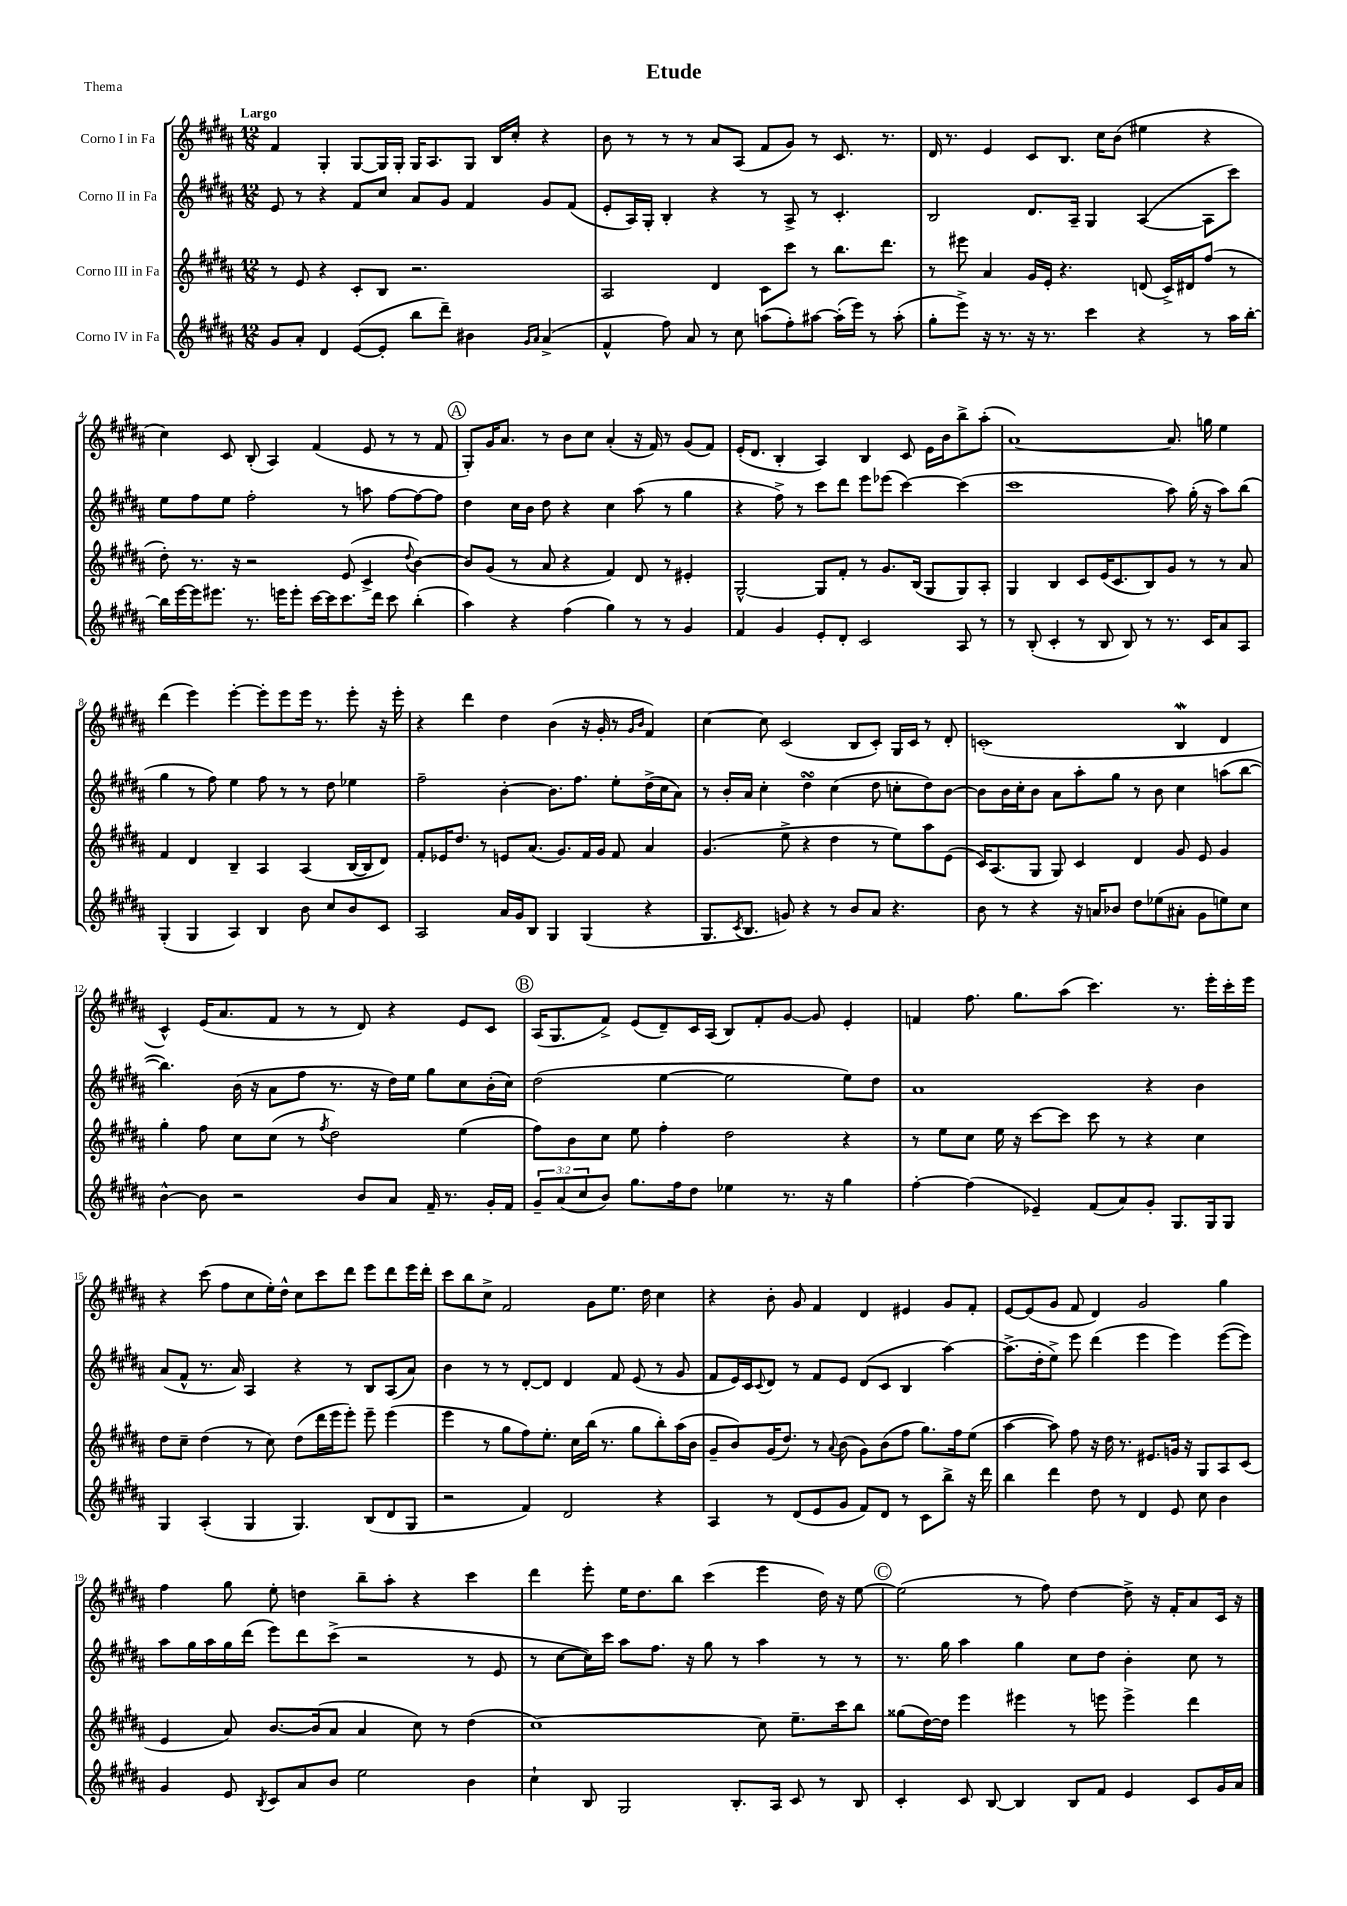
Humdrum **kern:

**kern	**kern	**kern	**kern
*staff4	*staff3	*staff2	*staff1
*clefG2	*clefG2	*clefG2	*clefG2
*k[f#c#g#d#a#]	*k[f#c#g#d#a#]	*k[f#c#g#d#a#]	*k[f#c#g#d#a#]
*M12/8	*M12/8	*M12/8	*M12/8
8g#	8r	8e	4f#
8a#'	8e	8r	.
4d#	4r	4r	4G#'
([8e	8c#'	8f#	[8G#
8e']	8B	8cc#	16G#]
.	.	.	16G#'
8bb	2.r	8a#	16G#
.	.	.	8.A#
8ddd#~)	.	8g#	.
4b#	.	4f#	8G#
.	.	.	16B
.	.	.	16cc#'
16qqg#	.	.	.
16qqa#	.	.	.
(4a#^	.	8g#	4r
.	.	(8f#	.
=	=	=	=
4f#^^	2A#	8e'	8b
.	.	16A#)	8r
.	.	16G#'	.
8ff#)	.	4B'	8r
8a#	.	.	8r
8r	4d#	4r	8a#
8cc#	.	.	(8A#
(8aa	8c#	8r	8f#
8ff#')	8ccc#	8A#^	8g#)
[8aa#	8r	8r	8r
(16aa#']	8.bb	4.c#'	8.c#
16eee)	.	.	.
8r	.	.	.
.	8.ddd#	.	8.r
(8aa#'	.	.	.
=	=	=	=
8gg#'	8r	2B	16d#
.	.	.	8.r
8eee^)	8eee#	.	.
16r	4a#	.	4e
8.r	.	.	.
16r	16g#	8.d#	8c#
8.r	16e'	.	.
.	4.r	.	8.B
.	.	16A#~	.
4ccc#	.	4G#	.
.	.	.	16cc#
.	.	.	(8b
4r	(8d	([4A#	4ee#
.	16c#^)	.	.
.	16d#	.	.
8r	(8ff#	8A#]	4r
16aa#	8r	8ccc#)	.
[16bb'	.	.	.
=	=	=	=
16bb]	8dd#')	8ee	4cc#)
[16eee	.	.	.
16eee]	8.r	8ff#	.
8.eee#	.	.	.
.	.	8ee	8c#
.	16r	.	.
8.r	2r	2ff#'	(8B'
.	.	.	4A#)
16eee	.	.	.
8eee'	.	.	.
[16ccc#	.	.	(4f#
16ccc#]	.	.	.
8.ccc#	(8e	8r	.
.	4c#^	8aa	8e
16ddd#	.	.	.
8ccc#	.	[8ff#	8r
.	8qqdd#	.	.
(4bb'	[4b)	8ff#_	8r
.	.	8ff#]	8f#
=	=	=	=
4aa#)	8b]	4dd#	8G#')
.	(8g#	.	16g#
.	.	.	8.a#
4r	8r	16cc#	.
.	.	16b	.
.	8a#	8dd#	8r
(4ff#	4r	4r	8b
.	.	.	8cc#
4gg#)	4f#)	4cc#	(4a#'
8r	8d#	(8aa#	16r
.	.	.	16f#)
8r	8r	8r	8r
4g#	4e#'	4gg#	(8g#
.	.	.	8f#)
=	=	=	=
4f#	[2G#^^	4r	(16e'
.	.	.	8.d#
4g#	.	8ff#^)	4B'
.	.	8r	.
8e'	8G#]	8ccc#	4A#)
8d#'	8f#'	8ddd#	.
2c#	8r	8eee	4B
.	8.g#	(8eee-	.
.	.	[4ccc#)	8c#
.	(16B	.	.
.	8G#	.	16e
.	.	.	16b
8A#	8G#)	(4ccc#]	8bb^
8r	8A#'	.	(8aa#'
=	=	=	=
8r	4G#	1ccc#	[1a#)
(8B'	.	.	.
4c#'	4B	.	.
8r	8c#	.	.
8B	(16e	.	.
.	8.c#	.	.
8B)	.	.	.
8r	8B)	.	.
8.r	8g#	8aa#)	8.a#]
.	8r	(16gg#'	.
16c#	.	16r	16gg
8a#	8r	8aa#)	4ee
8A#	8a#	(8bb	.
=	=	=	=
(4G#'	4f#	4gg#	(4ddd#
4G#	4d#	8r	4eee)
.	.	8ff#)	.
4A#)	4B~	4ee	[4eee'
4B	4A#	8ff#	8eee']
.	.	8r	8eee
8b	(4A#	8r	16eee
.	.	.	8.r
8cc#	.	8dd#	.
8b	[16B	4ee-	8eee'
.	16B]	.	.
8c#	8d#)	.	16r
.	.	.	16eee'
=	=	=	=
2A#	8f#'	2ff#~	4r
.	16e-	.	.
.	8.dd#	.	.
.	.	.	4ddd#
.	8r	.	.
16a#	8e	[4b'	4dd#
16g#	.	.	.
8B	(8.a#	.	.
4G#	.	8.b]	(4b
.	8.g#)	.	.
.	.	8.ff#	.
(4G#	16f#	.	16r
.	16g#	.	16g#'
.	8f#	8ee'	8r
.	.	.	16qqg#
.	.	.	16qqb
4r	4a#	(16dd#^	4f#)
.	.	16cc#	.
.	.	8a#)	.
=	=	=	=
8.G#	(4.g#	8r	[4cc#
.	.	16b'	.
8qc#	.	.	.
8.B	.	16a#	.
.	.	4cc#'	8cc#]
8g)	8ee^	.	(2c#
4r	4r	4dd#	.
8r	4dd#	(4cc#	.
8b	.	.	8B
8a#	8r	8dd#	8c#')
4.r	8ee)	8cc'	16G#
.	.	.	16c#
.	8aa#	8dd#)	8r
.	(8e	[8b	8d#'
=	=	=	=
8b	16c#)	8b]	(1c'
.	(8.A#	.	.
8r	.	16b	.
.	.	16cc#'	.
4r	8G#	8b	.
.	8G#)	8a#	.
16r	4c#	8aa#'	.
16a	.	.	.
8b-	.	8gg#	.
8dd#	4d#	8r	.
(8ee-	.	8b	.
8a#'	8g#	4cc#	4B
8g#	8e	.	.
8ee)	4g#	(8aa	4d#
8cc#	.	[8bb	.
=	=	=	=
[4b^^	4gg#'	4.bb])	4c#^^)
8b]	8ff#	.	(16e
.	.	.	8.a#
2r	8cc#	(16b	.
.	.	16r	.
.	(8cc#	8a#	8f#
.	8r	8ff#	8r
.	8qff#	.	.
.	2dd#)	8.r	8r
8b	.	.	8d#)
.	.	16r	.
8a#	.	16dd#)	4r
.	.	16ee	.
16f#~	.	8gg#	.
8.r	.	.	.
.	(4ee	8cc#	8e
16g#'	.	(16b'	8c#
16f#	.	16cc#)	.
=	=	=	=
12g#~	8ff#)	(2dd#	(16A#
.	.	.	8.G#
(12a#	.	.	.
.	8b	.	.
12cc#	.	.	.
8b)	8cc#	.	8f#^)
8.gg#	8ee	.	(8e
.	4ff#'	[4ee	8d#~)
16ff#	.	.	.
8dd#	.	.	16c#
.	.	.	(16A#
4ee-	2dd#	2ee]	8B)
.	.	.	8f#'
8.r	.	.	[8g#
.	.	.	8g#]
16r	.	.	.
4gg#	4r	8ee)	4e'
.	.	8dd#	.
=	=	=	=
[4ff#'	8r	1a#	4f
.	8ee	.	.
(4ff#]	8cc#	.	8.ff#
.	16ee	.	.
.	16r	.	8.gg#
4e-~)	[8ccc#	.	.
.	8ccc#]	.	(8aa#
(8f#	8ccc#	.	4.ccc#)
8a#)	8r	.	.
8g#'	4r	4r	.
8.G#	.	.	8.r
.	4cc#	4b	.
16G#	.	.	16eee'
8G#	.	.	16ccc#'
.	.	.	16eee
=	=	=	=
4G#	8dd#	(8a#	4r
.	8cc#~	8f#^^	.
(4A#'	(4dd#	8.r	(8ccc#
.	.	.	8ff#
.	.	16a#)	.
4G#	8r	4A#	8cc#
.	8cc#)	.	16ee')
.	.	.	16dd#^^
4.G#)	(8dd#	4r	8cc#
.	16ddd#	.	8ccc#
.	16eee	.	.
.	8eee')	8r	8ddd#
(8B	8eee~	8B	8eee
8d#	(4eee	(8A#	8ddd#
8G#	.	8a#)	16eee
.	.	.	16ddd#'
=	=	=	=
2r	4eee	4b	8ccc#
.	.	.	8bb
.	8r	8r	8cc#^
.	8gg#	8r	2f#
4f#)	8ff#)	[8d#'	.
.	8.ee'	8d#]	.
2d#	.	4d#	.
.	16cc#	.	.
.	(16bb	.	8g#
.	8.r	.	.
.	.	8f#	8.ee
.	8gg#	(8e	.
.	.	.	16dd#
4r	8bb')	8r	4cc#
.	(16aa#	8g#	.
.	16b	.	.
=	=	=	=
4A#	8g#~	8f#	4r
.	8b)	16e)	.
.	.	16c#	.
.	.	8qqc#	.
8r	(16g#	8d#	8b'
.	8.dd#)	.	.
(8d#	.	8r	8g#
8e	8r	8f#	4f#
.	8qqa#	.	.
8g#	(8b	8e	.
8f#)	8g#)	(8d#	4d#
8d#	(8b	8c#	.
8r	8ff#	4B	4e#
8c#	8.gg#)	.	.
8bb^	.	[4aa#)	8g#
.	16ff#	.	.
16r	(8ee	.	8f#'
16ddd#	.	.	.
=	=	=	=
4bb	[4aa#	(8.aa#^]	[8e
.	.	.	(8e]
.	.	16dd#'	.
4ddd#	8aa#])	8ee^)	8g#
.	8ff#	8eee	8f#
8dd#	16r	(4ddd#	4d#)
.	16dd#	.	.
8r	8.r	.	.
4d#	.	4eee	2g#
.	8.e#	.	.
8e	16g	4eee)	.
.	16r	.	.
8cc#	8G#	.	.
4b	8A#	([8eee	4gg#
.	(8c#	8eee])	.
=	=	=	=
4g#	4e	8aa#	4ff#
.	.	16gg#	.
.	.	16aa#	.
8e	8a#)	16gg#	8gg#
.	.	(16ddd#	.
8qB	.	.	.
8c#	[8.b	8eee)	8ee'
8a#	.	8ddd#	4dd
.	(16b]	.	.
8b	8a#	(8ccc#^	.
2ee	4a#	2r	8bb~
.	.	.	8aa#'
.	8cc#)	.	4r
.	8r	.	.
4b	(4dd#	8r	4ccc#
.	.	8e	.
=	=	=	=
4cc#`	[1cc#)	8r	4ddd#
.	.	[8cc#	.
8B	.	16cc#])	8eee'
.	.	16ccc#	.
2G#	.	8aa#	16ee
.	.	.	8.dd#
.	.	8.ff#	.
.	.	.	8bb
.	.	16r	.
.	.	8gg#	(4ccc#
8.B'	.	8r	.
.	8cc#]	4aa#	4eee
16A#	.	.	.
8c#	8.ee~	.	.
8r	.	8r	16dd#)
.	16ccc#	.	16r
8B	8bb	8r	[8ee
=	=	=	=
4c#'	(8gg##	8.r	(2ee]
.	[16dd#)	.	.
.	16dd#]	16gg#	.
8c#	4eee	4aa#	.
[8B	.	.	.
4B]	4eee#	4gg#	8r
.	.	.	8ff#)
8B	8r	8cc#	[4dd#
8f#	8eee	8dd#	.
4e	4eee^	4b'	8dd#^]
.	.	.	16r
.	.	.	16f#'
8c#	4ddd#	8cc#	8a#
16g#	.	8r	16c#
16a#	.	.	16r
==	==	==	==
*-	*-	*-	*-
